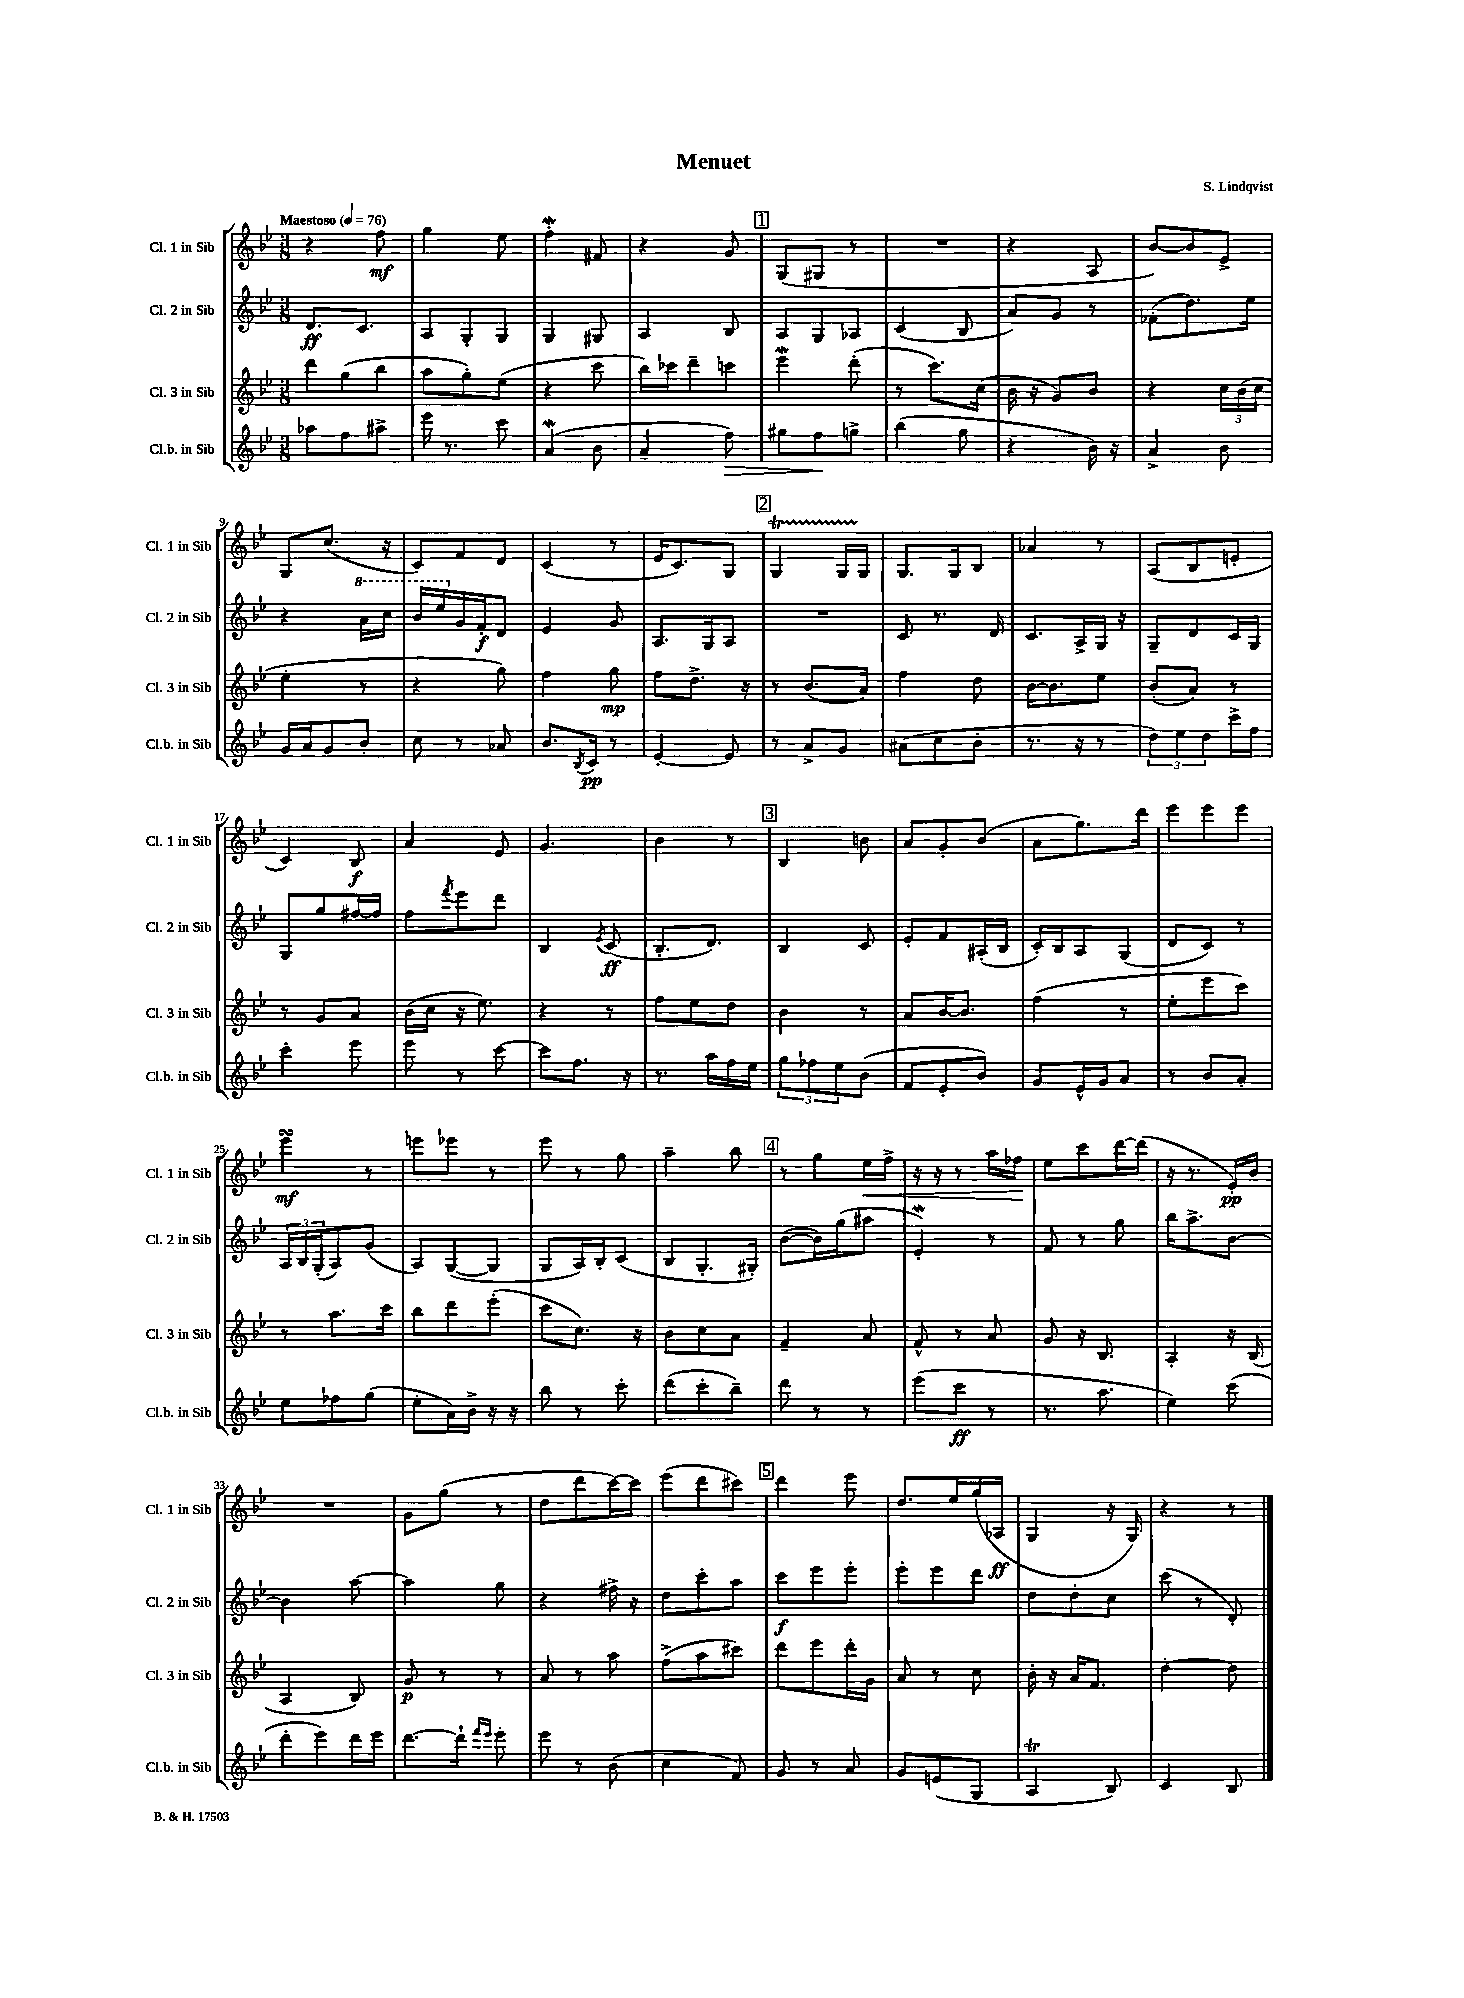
\header { title = "Menuet" composer = "S. Lindqvist" }
<<
\new StaffGroup <<
\new Staff = "s0" \with { instrumentName = "Cl. 1 in Sib" shortInstrumentName = "Cl. 1 in Sib" } {
    \clef treble \key bes \major \numericTimeSignature \time 3/8 \tempo "Maestoso" 4 = 76
    r4 f''8\mf |
    g''4 ees''8 |
    f''4-.\mordent fis'8 |
    r4 g'8 |
    \mark \markup { \box "1" } g8( gis8 r8 |
    R4. |
    r4 a8 |
    bes'8~) bes'8 ees'8-> |
    g8 c''8.( r16 |
    c'8) f'8 d'8 |
    c'4( r8 |
    ees'16 c'8.) g8 |
    \mark \markup { \box "2" } g4\startTrillSpan g16 g16\stopTrillSpan |
    g8. g16 bes8 |
    aes'4 r8 |
    a8( bes8 e'8-. |
    c'4) bes8\f |
    a'4 ees'8 |
    g'4. |
    bes'4 r8 |
    \mark \markup { \box "3" } bes4 b'8 |
    a'8 g'8-. bes'8( |
    a'8 g''8.) d'''16 |
    ees'''8 ees'''8 ees'''8 |
    ees'''4\turn\mf r8 |
    e'''8 ees'''8 r8 |
    ees'''8 r8 g''8 |
    a''4-- bes''8 |
    \mark \markup { \box "4" } r8 g''8 ees''16\< f''16-> |
    r16 r16 r8 a''16 fes''16\! |
    ees''8 c'''8 d'''16~ d'''16( |
    r16 r8. ees'16-.\pp) bes'16 |
    R4. |
    g'8 g''8( r8 |
    d''8 d'''8 c'''16~) c'''16 |
    ees'''8( d'''8 cis'''8) |
    \mark \markup { \box "5" } d'''4 ees'''8 |
    d''8. ees''16 g''16( aes16\ff |
    g4 r16 g16) |
    r4 r8 \bar "|." |
}
\new Staff = "s1" \with { instrumentName = "Cl. 2 in Sib" shortInstrumentName = "Cl. 2 in Sib" } {
    \clef treble \key bes \major \numericTimeSignature \time 3/8
    d'8.\ff c'8. |
    a8 g8-. g8 |
    g4 gis8 |
    a4 bes8 |
    \mark \markup { \box "1" } a8 g8 aes8 |
    c'4( bes8 |
    a'8) g'8 r8 |
    fes'8-.( d''8.) ees''16 |
    r4 \ottava #1 a''16 c'''16 |
    bes''16 ees'''16 \ottava #0 g'16 f'16-.\f d'8 |
    ees'4 g'8 |
    a8. g16 a8 |
    \mark \markup { \box "2" } R4. |
    c'8 r8. d'16 |
    c'8. a16-> g16 r16 |
    g8-- d'8 c'16 g16 |
    g8 g''8 fis''16~ fis''16 |
    f''8 \acciaccatura { f'''8 } ees'''8 d'''8 |
    bes4 \acciaccatura { ees'8 } c'8\ff( |
    bes8.-. d'8.) |
    \mark \markup { \box "3" } bes4 c'8 |
    ees'8-. f'8 ais16-.( bes16 |
    c'16-.) bes16 a8 g8( |
    d'8 c'8) r8 |
    \tuplet 3/2 { a16 bes16 g16-.( } a8) g'8( |
    a8) g8~( g8 |
    g8 a16) bes16-. c'8( |
    bes8 g8.-. gis16-.) |
    \mark \markup { \box "4" } bes'8~( bes'16) g''16( ais''8 |
    ees'4-.\mordent) r8 |
    f'8 r8 g''8 |
    bes''16 a''8.-> bes'8~ |
    bes'4 a''8~ |
    a''4 g''8 |
    r4 fis''16-> r16 |
    d''8 c'''8-. a''8 |
    \mark \markup { \box "5" } c'''8\f ees'''8 ees'''8-. |
    ees'''8-. ees'''8 d'''8 |
    d''8 d''8-. c''8 |
    c'''8( r8 d'8-.) \bar "|." |
}
\new Staff = "s2" \with { instrumentName = "Cl. 3 in Sib" shortInstrumentName = "Cl. 3 in Sib" } {
    \clef treble \key bes \major \numericTimeSignature \time 3/8
    d'''8 g''8( bes''8 |
    a''8 g''8-.) ees''8( |
    r4 c'''8 |
    bes''16) ces'''16 d'''8-- c'''8 |
    \mark \markup { \box "1" } ees'''4\mordent d'''8-.( |
    r8 c'''8.) c''16( |
    bes'16 r16 g'8) bes'8 |
    r4 \tuplet 3/2 { c''16 bes'16( c''16 } |
    ees''4-. r8 |
    r4 g''8) |
    f''4 g''8\mp |
    f''8 d''8.-> r16 |
    \mark \markup { \box "2" } r8 bes'8.( a'16) |
    f''4 d''8 |
    bes'16~ bes'8. ees''8 |
    bes'8-.( a'8) r8 |
    r8 g'8 a'8 |
    bes'16( c''16 r16 ees''8.) |
    r4 r8 |
    f''8 ees''8 d''8 |
    \mark \markup { \box "3" } bes'4 r8 |
    a'8 bes'16~ bes'8. |
    f''4( r8 |
    ees''8-. ees'''8 c'''8) |
    r8 a''8. c'''16 |
    bes''8 d'''8 ees'''8-.( |
    c'''8 c''8.) r16 |
    bes'8 c''8 a'8 |
    \mark \markup { \box "4" } f'4-- a'8 |
    f'8-^ r8 a'8 |
    g'8 r16 bes8. |
    a4-. r16 bes16( |
    a4 bes8) |
    g'8\p r8 r8 |
    a'8 r8 a''8 |
    f''8->( a''8 cis'''8) |
    \mark \markup { \box "5" } d'''8 ees'''8 d'''16-. g'16 |
    a'8 r8 c''8 |
    bes'16-. r16 a'16 f'8. |
    d''4~-. d''8 \bar "|." |
}
\new Staff = "s3" \with { instrumentName = "Cl.b. in Sib" shortInstrumentName = "Cl.b. in Sib" } {
    \clef treble \key bes \major \numericTimeSignature \time 3/8
    aes''8 f''8 ais''8-> |
    ees'''16 r8. c'''8 |
    a'4\mordent( bes'8 |
    a'4-- f''8\>) |
    \mark \markup { \box "1" } gis''8 f''8\! g''8-> |
    bes''4( g''8 |
    r4 bes'16) r16 |
    a'4-> bes'8 |
    g'16 a'16 g'8 bes'8-. |
    c''8 r8 aes'8 |
    bes'8. \acciaccatura { bes8 } c'16\pp r8 |
    ees'4~-. ees'8 |
    \mark \markup { \box "2" } r8 a'8-> g'8 |
    ais'8( c''8 bes'8-. |
    r8. r16 r8 |
    \tuplet 3/2 { d''8) ees''8 d''8 } c'''16-> f''16 |
    c'''4-. ees'''8 |
    ees'''8 r8 c'''8~ |
    c'''8 f''8. r16 |
    r8. a''16 f''16 ees''16 |
    \mark \markup { \box "3" } \tuplet 3/2 { g''8 fes''8 ees''8 } bes'8( |
    f'8 ees'8-. bes'8) |
    g'8 ees'16-^ g'16 a'8 |
    r8 bes'8 a'8-. |
    ees''8 fes''8 g''8( |
    ees''8-. a'16) bes'16-> r16 r16 |
    bes''8 r8 c'''8-. |
    d'''8( c'''8-. bes''8--) |
    \mark \markup { \box "4" } d'''8 r8 r8 |
    ees'''8( c'''8\ff r8 |
    r8. a''8. |
    ees''4) c'''8( |
    d'''8-. ees'''8) d'''16 ees'''16 |
    d'''8.~ d'''16-! \grace { f'''16 ees'''16 } ees'''8-. |
    ees'''8 r8 bes'8( |
    c''4 f'8) |
    \mark \markup { \box "5" } g'8 r8 a'8 |
    g'8 e'8( g8 |
    a4\trill bes8) |
    c'4 bes8 \bar "|." |
}
>>
>>
